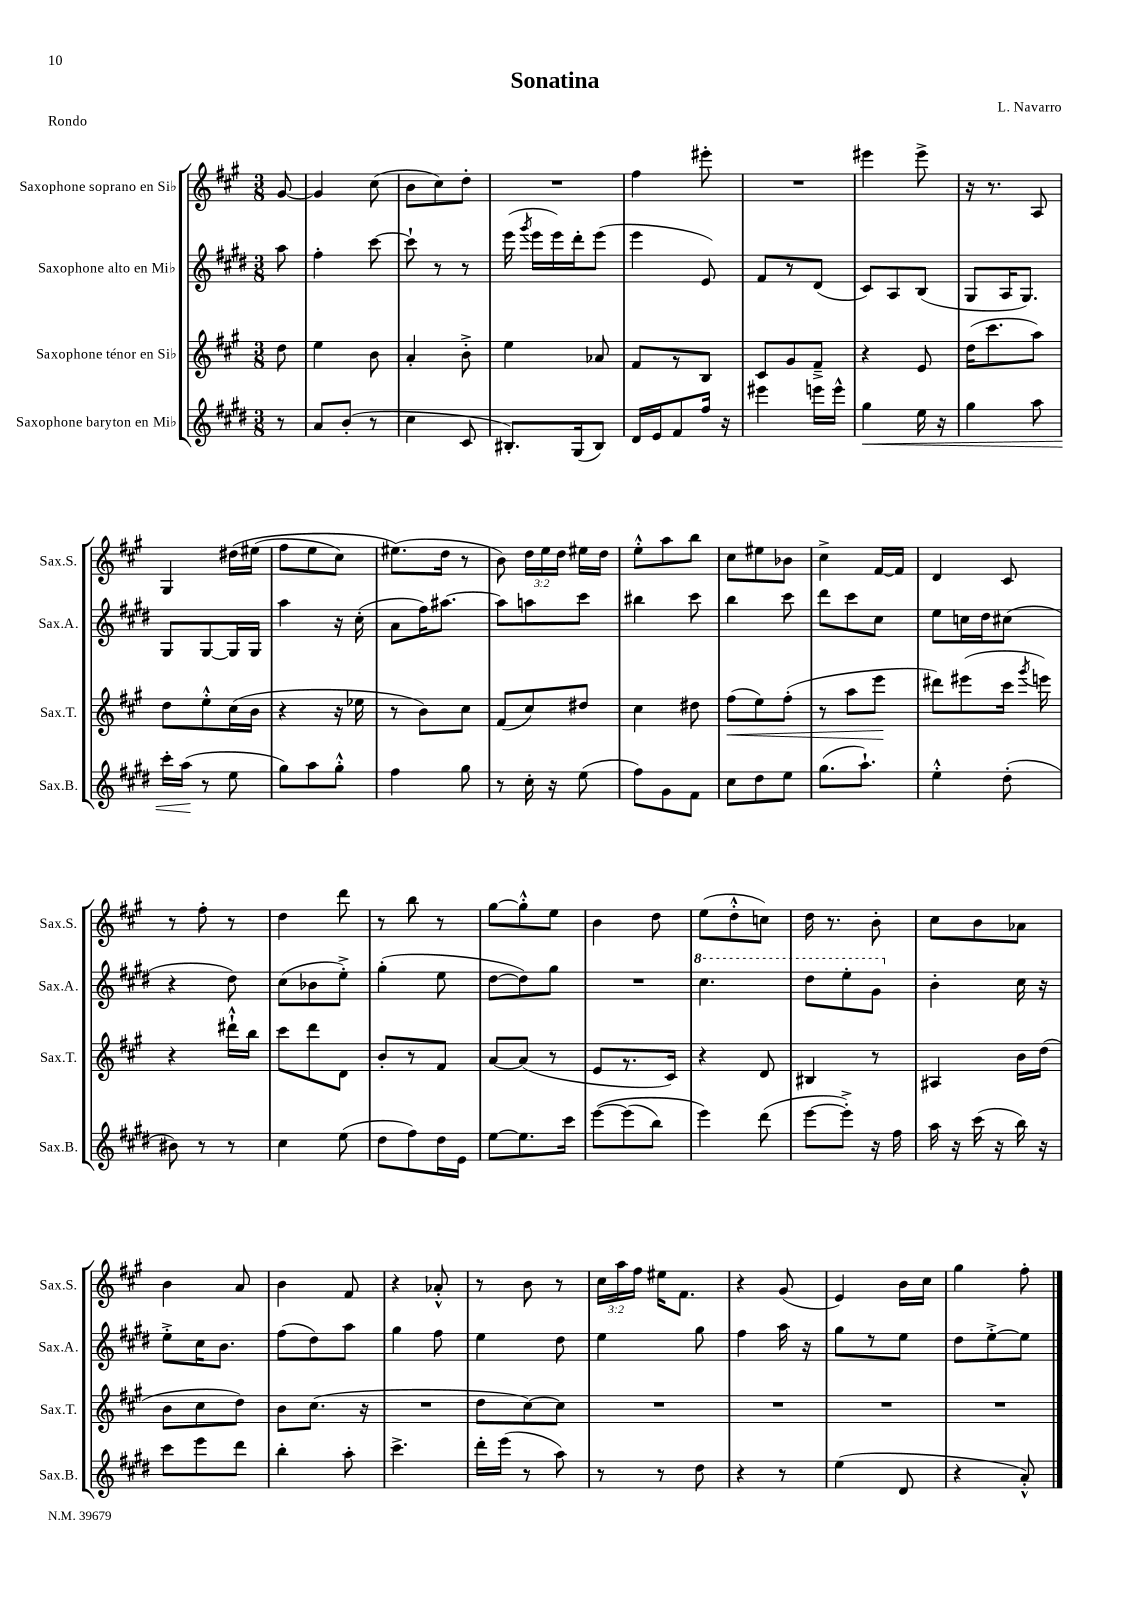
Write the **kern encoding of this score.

**kern	**kern	**kern	**kern
*staff4	*staff3	*staff2	*staff1
*clefG2	*clefG2	*clefG2	*clefG2
*k[f#c#g#d#]	*k[f#c#g#]	*k[f#c#g#d#]	*k[f#c#g#]
*M3/8	*M3/8	*M3/8	*M3/8
8r	8dd	8aa	[8g#
=	=	=	=
8a	4ee	4ff#'	4g#]
(8b'	.	.	.
8r	8b	[8ccc#	(8cc#
=	=	=	=
4cc#	4a'	8ccc#`]	8b
.	.	8r	8cc#)
8c#	8b'^	8r	8dd'
=	=	=	=
8.B#')	4ee	(16eee	4.r
.	.	8qggg#	.
.	.	16eee	.
.	.	16eee)	.
(16G#	.	16ddd#'	.
8B#)	8a-	(8eee	.
=	=	=	=
16d#	8f#	4eee	4ff#
16e	.	.	.
8f#	8r	.	.
16ff#	8B	8e)	8eee#'
16r	.	.	.
=	=	=	=
4eee#	8c#	8f#	4.r
.	8g#	8r	.
16eee	8f#~^	(8d#	.
16eee^^	.	.	.
=	=	=	=
4gg#	4r	8c#)	4eee#
.	.	8A	.
16ee	8e	(8B	8eee#^
16r	.	.	.
=	=	=	=
4gg#	(16dd	8G#	16r
.	8.ccc#	.	8.r
.	.	16A	.
.	.	8.G#)	.
8aa	8aa)	.	8A
=	=	=	=
16ccc#'	8dd	8G#	4G#
(16aa	.	.	.
8r	8ee'^^	[8G#	.
8ee	(16cc#	16G#]	&(16dd#
.	16b	16G#	(16ee#
=	=	=	=
8gg#)	4r	4aa	8ff#
8aa	.	.	8ee
8gg#'^^	16r	16r	8cc#)
.	16ee-	(16cc#'	.
=	=	=	=
4ff#	8r	8a	(8.ee#&)
.	8b)	16ff#)	.
.	.	[8.aa#	16dd
8gg#	8cc#	.	8r
=	=	=	=
8r	(8f#	8aa#]	8b)
16cc#'	8cc#)	8aa	24dd
.	.	.	24ee
16r	.	.	.
.	.	.	24dd
(8ee	8dd#	8ccc#	16ee#
.	.	.	16dd
=	=	=	=
8ff#)	4cc#	4bb#	8ee'^^
8g#	.	.	8aa
8f#	8dd#	8ccc#	8bb
=	=	=	=
8cc#	(8ff#	4bb	8cc#
8dd#	8ee)	.	8ee#
8ee	(8ff#'	8ccc#	8b-
=	=	=	=
(8.gg#	8r	8ddd#	4cc#^
.	8aa	8ccc#	.
8.aa`)	.	.	.
.	8eee	8cc#	[16f#
.	.	.	16f#]
=	=	=	=
4ee'^^	8ddd#)	8ee	4d
.	(8eee#	16cc	.
.	.	16dd#	.
(8dd#'	16ccc#	(8cc#	8c#
.	8qggg#	.	.
.	16eee)	.	.
=	=	=	=
8b#)	4r	4r	8r
8r	.	.	8ff#'
8r	16ddd#`^^	8dd#)	8r
.	16bb	.	.
=	=	=	=
4cc#	8ccc#	(8cc#	4dd
.	8ddd	8b-	.
(8ee	8d	8ee'^)	8ddd
=	=	=	=
8dd#	8b'	(4gg#'	8r
8ff#)	8r	.	8bb
16dd#	8f#	8ee	8r
16e	.	.	.
=	=	=	=
[8ee	[8a	[8dd#	[8gg#
8.ee]	(8a]	8dd#])	8gg#'^^]
.	8r	8gg#	8ee
16ccc#	.	.	.
=	=	=	=
&([8eee	8e	4.r	4b
(8eee]	8.r	.	.
8bb)	.	.	8dd
.	16c#)	.	.
=	=	=	=
4eee&)	4r	4.ccc#	(8ee
.	.	.	8dd'^^
(8ddd#	8d	.	8cc)
=	=	=	=
[8eee	4B#	8ddd#	16dd
.	.	.	8.r
8eee'^])	.	8eee'	.
16r	8r	8gg#	8b'
16ff#	.	.	.
=	=	=	=
16aa	4A#	4b'	8cc#
16r	.	.	.
(16ccc#	.	.	8b
16r	.	.	.
16bb)	16b	16cc#	8a-
16r	(16dd	16r	.
=	=	=	=
8ccc#	8b	8ee'^	4b
8eee	8cc#	16cc#	.
.	.	8.b	.
8ddd#	8dd)	.	8a
=	=	=	=
4bb'	8b	(8ff#	4b
.	(8.cc#	8dd#)	.
8aa'	.	8aa	8f#
.	16r	.	.
=	=	=	=
4.ccc#^	4.r	4gg#	4r
.	.	8ff#	8a-'^^
=	=	=	=
16ddd#'	8dd	4ee	8r
(16eee	.	.	.
8r	[8cc#)	.	8b
8aa)	8cc#]	8dd#	8r
=	=	=	=
8r	4.r	4ee	24cc#
.	.	.	24aa
.	.	.	24ff#
8r	.	.	16ee#
.	.	.	8.f#
8dd#	.	8gg#	.
=	=	=	=
4r	4.r	4ff#	4r
8r	.	16aa	(8g#
.	.	16r	.
=	=	=	=
(4ee	4.r	8gg#	4e)
.	.	8r	.
8d#	.	8ee	16b
.	.	.	16cc#
=	=	=	=
4r	4.r	8dd#	4gg#
.	.	[8ee'^	.
8a'^^)	.	8ee]	8ff#'
==	==	==	==
*-	*-	*-	*-
